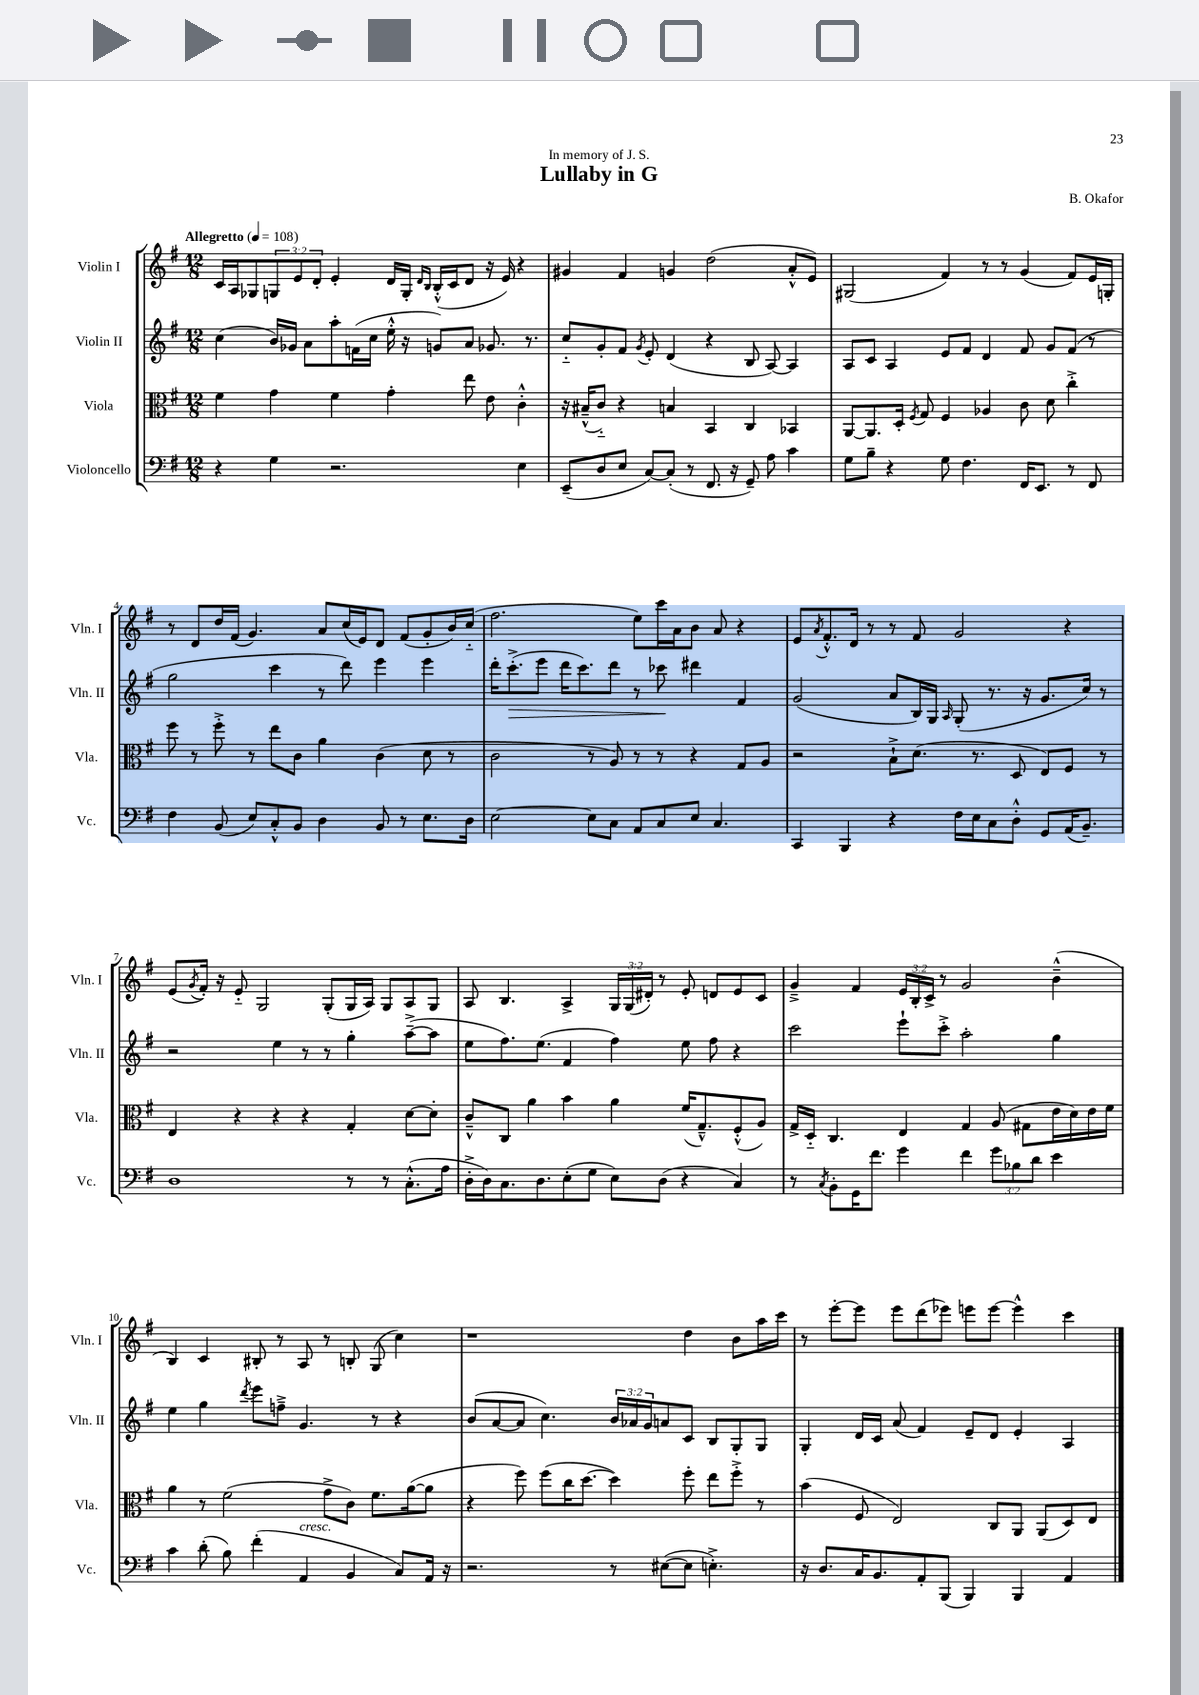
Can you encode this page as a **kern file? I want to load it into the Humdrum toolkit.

**kern	**kern	**kern	**kern
*staff4	*staff3	*staff2	*staff1
*clefF4	*clefC3	*clefG2	*clefG2
*k[f#]	*k[f#]	*k[f#]	*k[f#]
*M12/8	*M12/8	*M12/8	*M12/8
*MM108	*MM108	*MM108	*MM108
4r	4f#\	(4cc\	16c/LL
.	.	.	16A/J
.	.	.	8G-/
4G\	4g\	16b/LL)	12G/
.	.	16g-/JJ	.
.	.	.	12e/
.	.	8a\L	.
.	.	.	12d'/J
2.r	4f#\	8aa'\	4e'/
.	.	(16f\L	.
.	.	16cc\JJ	.
.	4g'\	16ee'^^\	16d/LL
.	.	16r	16G'/JJ
.	.	.	16qqd/LL
.	.	.	16qqB/JJ
.	.	8g/L)	(16B'^^/LL
.	.	.	16c/J
.	8ee\	8a/J	8d/J
.	8e\	8.g-/	16r
.	.	.	16e/)
4E\	4c'^^\	.	4r
.	.	8.r	.
=	=	=	=
(8EE~/L	16r	8cc'~/L	4g#/
.	(16B#~^^/LK	.	.
8D/	8c'~/J)	8g'/	.
8E/J	4r	8f#/J	4f#/
.	.	8qg/	.
[8C/L)	.	8e'/	.
(8C'/]J	4B/	(4d/	4g/
8r	.	.	.
8.FF#/	4BB/	4r	(2dd\
16r	.	.	.
8GG~/)	4C/	8B/	.
8A\	.	[8A/)	.
4c\	4BB-/	4A/]	8a'^^/L
.	.	.	8e/J)
=	=	=	=
8G\L	[8AA/L	8A/L	(2G#/
8B~\J	8.AA/]	8c/J	.
4r	.	4A/	.
.	16D'/Jk	.	.
.	8qF#/	.	.
.	8G/	.	.
8G\	4F#/	8e/L	4f#/)
4.F#\	.	8f#/J	.
.	4A-/	4d/	8r
.	.	.	8r
16FF#/LK	8c\	8f#/	(4g/
8.EE/J	.	.	.
.	8d\	8g/L	.
8r	4cc'^\	(8f#/J	8f#/L)
8FF#/	.	8r	16e/L
.	.	.	16G'/JJ
=	=	=	=
4F#\	8ff#\	2gg\	8r
.	8r	.	8d/L
(8BB/	8ff#'^\	.	16dd/L
.	.	.	(16f#/JJ
8E/L)	8r	.	4.g/)
8C'^^/	8ee\L	4ccc\	.
8BB/J	8c\J	.	.
4D\	4a\	8r	8a/L
.	.	8ddd\)	(16cc/L
.	.	.	16e/J)
8BB/	(4c\	4eee\	8d/J
8r	.	.	(8f#/L
8.E\L	8d\	4eee\	8g'/
.	8r	.	16b/L)
16D\Jk	.	.	(16cc'~/JJ
=	=	=	=
[2E\	2c\	16ddd'\LK	2.ff#\
.	.	(8.ccc'^\	.
.	.	8eee\J	.
.	.	16ddd\LK	.
.	.	8.ccc\)	.
8E\]L	8r	.	.
8C\J	8A/)	8ddd\J	.
8AA/L	8r	8r	8ee\L)
8C/	8r	8ccc-\	16ccc\L
.	.	.	16a\J
8E/J	4r	4ddd#\	8b\J
4.C/	.	.	8a/
.	8G/L	4f#/	4r
.	8A/J	.	.
=	=	=	=
4CC/	2r	(2g/	8e/L
.	.	.	8qa/
.	.	.	8.f#'^^/
4BBB/	.	.	.
.	.	.	16d/Jk
.	.	.	8r
4r	8B`^\L	8a/L	8r
.	(8.d\J	16B/L)	8f#/
.	.	16G/JJ	.
.	.	16qqA/	.
16F#\LL	.	(8G'/	2g/
16E\J	8.r	.	.
8C\	.	8.r	.
8D'^^\J	8D/	.	.
.	.	16r	.
8GG/L	8E/L)	8.g/L	.
(16AA/K	8F#/J	.	4r
8.BB~/J)	.	16cc/Jk)	.
.	8r	8r	.
=	=	=	=
1D	4E/	2r	(8e/L
.	.	.	8qg/
.	.	.	16f#'/Jk)
.	.	.	16r
.	4r	.	8e'~/
.	.	.	2G/
.	4r	4ee\	.
.	4r	8r	.
.	.	8r	(8G'/L
8r	4G'/	4gg'\	16G/L
.	.	.	16A/JJ)
8r	.	.	8G/L
(8.C'^^\L	[8d\L	([8aa~^\L	8A/
.	8d'\]J	8aa\]J	8G/J
16A\Jk	.	.	.
=	=	=	=
16D'^\LL	8c~^^/L	8ee\L	8A/
16D\J)	.	.	.
8.C\	8C/J	8.ff#\)	4.B/
.	4a\	.	.
8.D\	.	(8.ee\J	.
(8E'\	4b\	4f#/	4A^/
8G\J	.	.	.
8E\L)	4a\	4ff#\)	24G/LL
.	.	.	(24G/
.	.	.	24d#'/JJ)
(8D\J	.	.	8r
4r	(16f#/LK	8ee\	8e'/
.	8.G~^^/)	.	.
.	.	8ff#\	8d/L
4C/)	(8F#'^^/	4r	8e/
.	8A/J)	.	8c/J
=	=	=	=
8r	16G^/LL	2ccc\	4g~^/
.	16D'~/JJ	.	.
8qC/	.	.	.
8BB'\L	4.C/	.	.
16GG\K	.	.	4f#/
8.f#\J	.	.	.
4g\	4E/	8eee`\L	24e/LL
.	.	.	24B'/
.	.	.	24c^/JJ
.	.	8ccc'^\J	8r
4f#\	4G/	2aa'\	2g/
12g\L	(8A/	.	.
12B-\	.	.	.
.	8G#\L	.	.
12d\J	.	.	.
4e\	16e\L	4gg\	(4b~^^\
.	16d\)	.	.
.	16e\	.	.
.	16f#\JJ	.	.
=	=	=	=
4c\	4a\	4ee\	4B/)
(8d'\	8r	4gg\	4c/
8B\)	(2f#\	.	.
.	.	8qddd/	.
(4f#'\	.	8eee\L	8B#'/
.	.	8ff~^\J	8r
4AA/	.	4.g/	8A/
.	8g^\L	.	8r
4BB/	8c\J)	.	8B'/
.	8.f#\L	8r	(8G/
8C/L)	.	4r	4cc\)
.	([16a\k	.	.
16AA/Jk	8a\]J	.	.
16r	.	.	.
=	=	=	=
2.r	4r	(8b/L	1r
.	.	[8a/	.
.	8ff#\)	8a/]J	.
.	(8ff#\L	4.cc\)	.
.	16cc\K	.	.
.	[8.dd\J	.	.
8r	4dd\])	24b/LL	.
.	.	24a-/	.
.	.	24g/J	.
([8E#\L	.	8a/	.
8E#\]J	8ff#'\	8c/J	4dd\
4.E'^\)	8ee\L	8B/L	.
.	8ff#'^\J	8G'/	8b\L
.	8r	8G/J	16aa\L
.	.	.	16ccc\JJ
=	=	=	=
16r	(4b\	4G'/	8r
8.D/L	.	.	.
.	.	.	[8eee'\L
16C/K	8F#/	16d/LL	8eee\]J
8.BB/	.	16c/JJ	.
.	2E/)	(8a/	8eee\L
8AA'/	.	4f#/)	(8ddd\
(8BBB/J	.	.	8eee-\J)
4BBB/)	.	8e~/L	8eee\L
.	8C/L	8d/J	[8eee\J
4BBB/	8AA/J	4e'/	4eee^^\]
.	(8AA/L	.	.
4AA/	8D/)	4A/	4ccc\
.	8E/J	.	.
==	==	==	==
*-	*-	*-	*-
